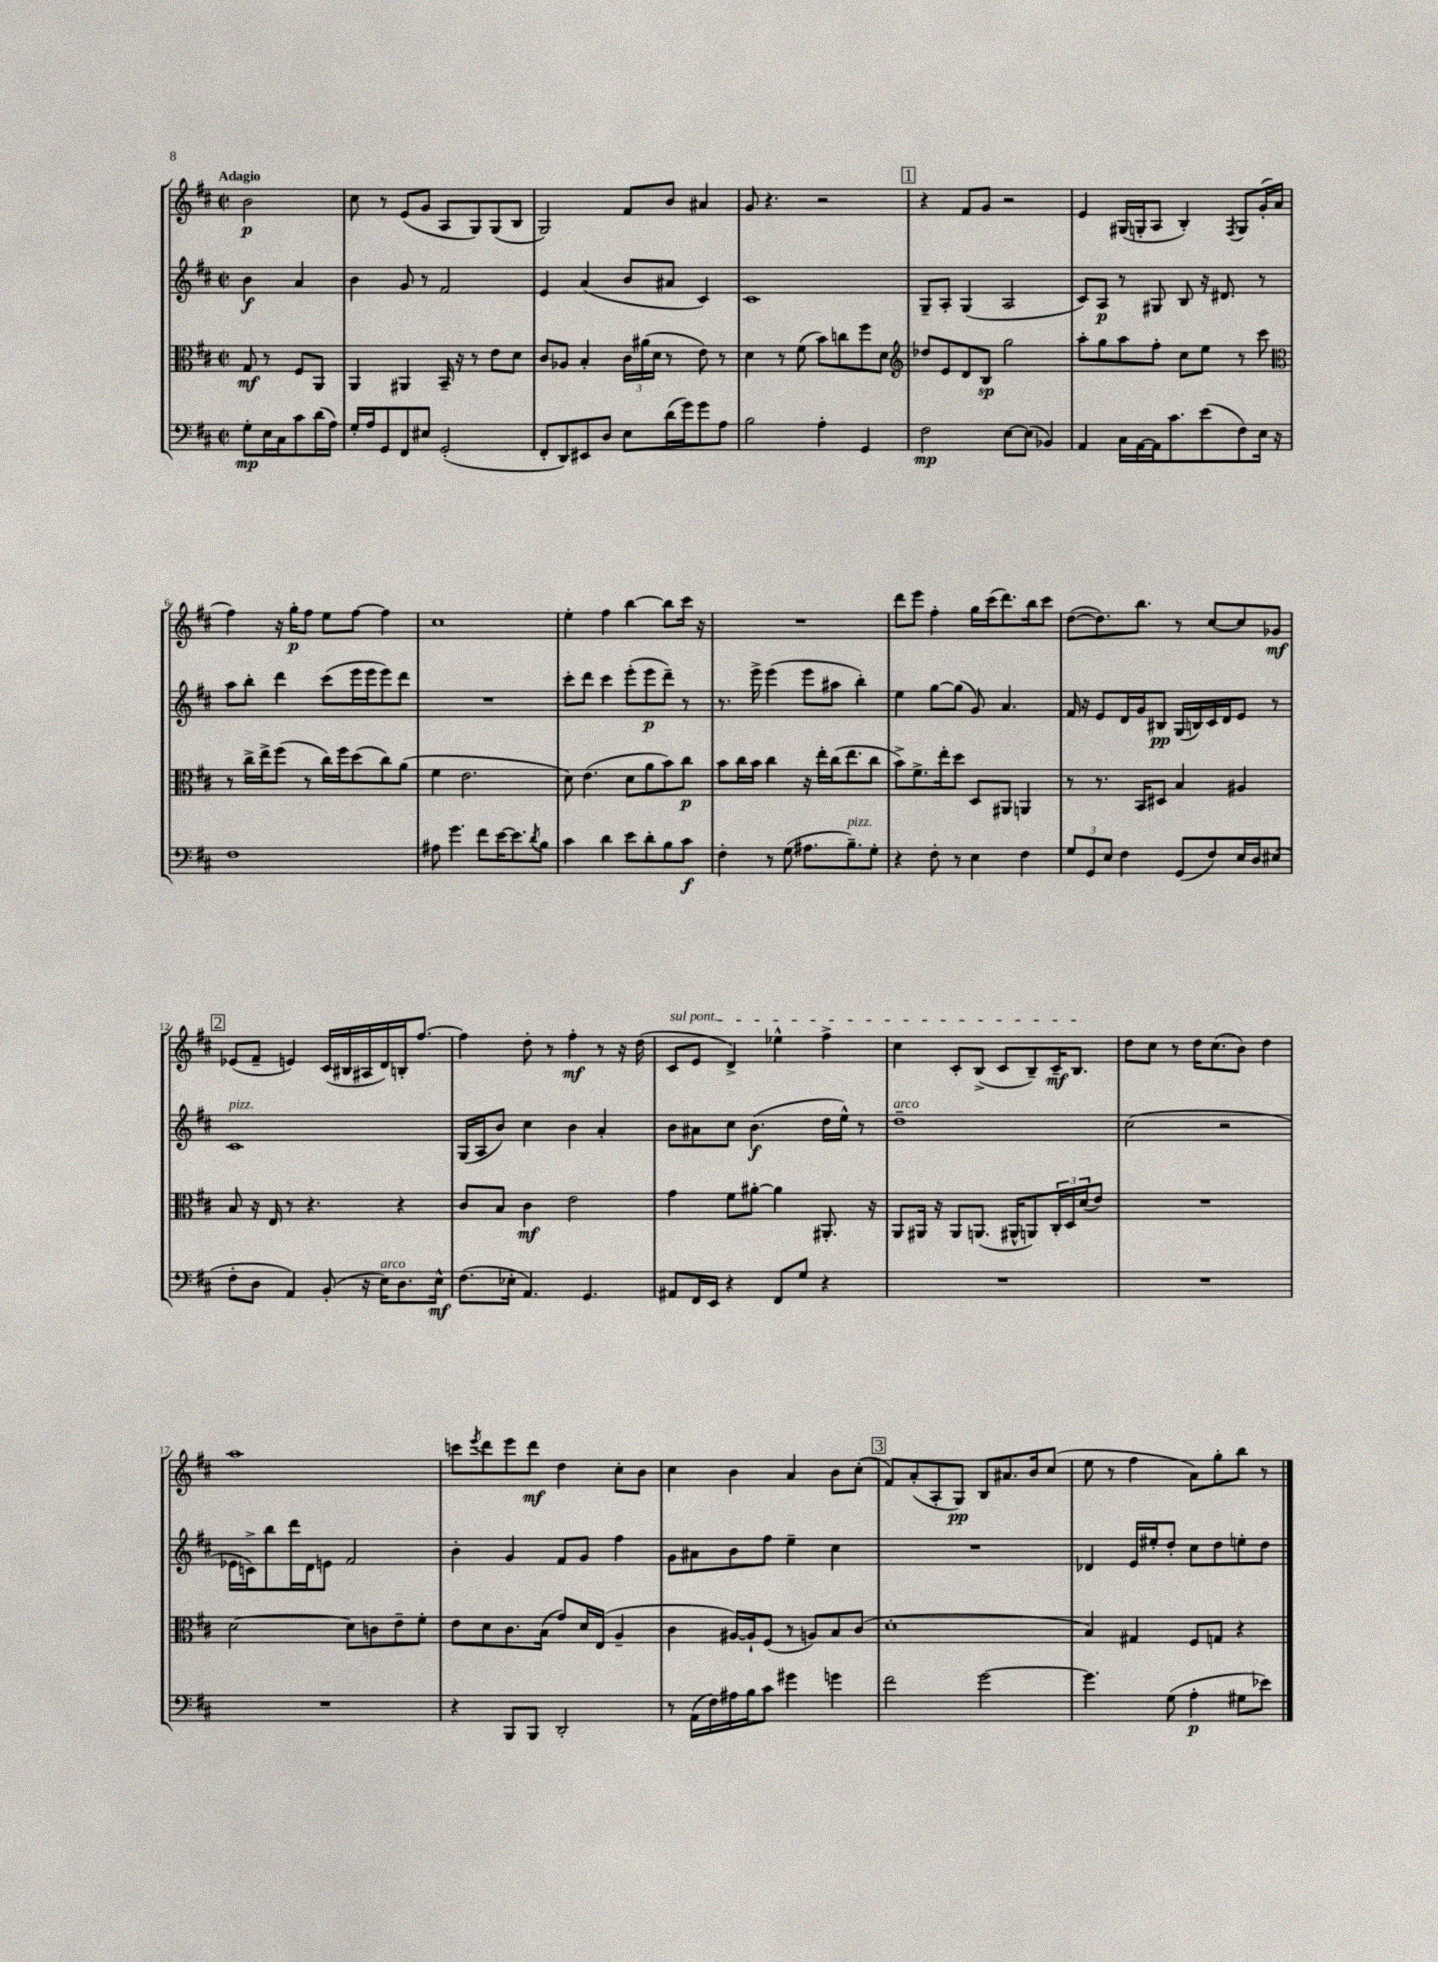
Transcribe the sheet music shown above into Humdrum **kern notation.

**kern	**dynam	**kern	**dynam	**kern	**dynam	**kern	**dynam
*part4	*part4	*part3	*part3	*part2	*part2	*part1	*part1
*staff4	*staff4	*staff3	*staff3	*staff2	*staff2	*staff1	*staff1
*clefF4	*	*clefC3	*	*clefG2	*	*clefG2	*
*k[f#c#]	*	*k[f#c#]	*	*k[f#c#]	*	*k[f#c#]	*
*M2/2	*	*M2/2	*	*M2/2	*	*M2/2	*
*met(c|)	*	*met(c|)	*	*met(c|)	*	*met(c|)	*
=	=	=	=	=	=	=	=
!	!	!	!	!	!	!LO:TX:a:B:t=Adagio	!
8G'\L	mp	8G/	mf	4b\	f	2b\	p
16E\L	.	8r	.	.	.	.	.
16C#\J	.	.	.	.	.	.	.
8c#\	.	8F#/L	.	4a/	.	.	.
(16d\L	.	8AA/J	.	.	.	.	.
16A\JJ)	.	.	.	.	.	.	.
=1	=1	=1	=1	=1	=1	=1	=1
16G'/LL	.	4AA/	.	4b\	.	8cc#\	.
16A/J	.	.	.	.	.	.	.
8GG/	.	.	.	.	.	8r	.
8FF#/	.	4AA#X/	.	8g/	.	(8e/L	.
8E#X/J	.	.	.	8r	.	8g/J	.
(2GG'/	.	16BB~/	.	2f#/	.	8A/L	.
.	.	16r	.	.	.	.	.
.	.	8r	.	.	.	8G/)	.
.	.	8e\L	.	.	.	(8G/	.
.	.	8d\J	.	.	.	8B/J	.
=2	=2	=2	=2	=2	=2	=2	=2
8FF#'/L	.	8c#/L	.	4e/	.	2G/)	.
8DD/)	.	8A-X/J	.	.	.	.	.
8EE#X/	.	4B'/	.	(4a/	.	.	.
8D/J	.	.	.	.	.	.	.
8E\L	.	24c#\LL	.	8b/L	.	8f#/L	.
.	.	(24a#X\	.	.	.	.	.
.	.	24d\JJ	.	.	.	.	.
(16d\L	.	8r	.	8a#X/J	.	8b/J	.
16g\J)	.	.	.	.	.	.	.
8g\	.	8e\)	.	4c#/)	.	4a#X/	.
8A\J	.	8r	.	.	.	.	.
=3	=3	=3	=3	=3	=3	=3	=3
2B\	.	4d\	.	1c#	.	8g/	.
.	.	.	.	.	.	4.r	.
.	.	8r	.	.	.	.	.
.	.	(8f#\	.	.	.	.	.
4A'\	.	8b\L)	.	.	.	2r	.
.	.	8ccn\	.	.	.	.	.
4GG/	.	8ff#\	.	.	.	.	.
.	.	8d\J	.	.	.	.	.
!!LO:REH:place=s1:t=1
=4	=4	=4	=4	=4	=4	=4	=4
*	*	*clefG2	*	*	*	*	*
2F#\	mp	8dd-X/L	.	8G~/L	.	4r	.
.	.	8e/	.	8A'/J	.	.	.
.	.	8d/	.	(4G/	.	8f#/L	.
.	.	8B/J	sp	.	.	8g/J	.
[8E\L	.	2gg\	.	2A/	.	2r	.
(8E\J]	.	.	.	.	.	.	.
4BB-X/)	.	.	.	.	.	.	.
=5	=5	=5	=5	=5	=5	=5	=5
4AA/	.	8aa'\L	.	8c#/L)	.	4e/	.
.	.	8gg\	.	8A/J	p	.	.
16C#\LL	.	8aa\	.	8r	.	(16G#X/LL	.
[16AA\	.	.	.	.	.	16Gn'/J	.
16AA\J]	.	8ff#'\J	.	8G#X/	.	8A/J	.
8.c#\	.	.	.	.	.	.	.
.	.	8cc#\L	.	8B/	.	4B'/)	.
(8e\	.	8ee\J	.	16r	.	.	.
.	.	.	.	8.d#X/	.	.	.
.	.	.	.	.	.	8qF#/	.
8F#\)	.	8r	.	.	.	8G/L	.
16E\Jk	.	8ccc#\	.	8r	.	(16g'/L	.
16r	.	.	.	.	.	16a/JJ	.
!!LO:LB:g=z
=6	=6	=6	=6	=6	=6	=6	=6
*	*	*clefC3	*	*	*	*	*
1F#	.	8r	.	8aa\L	.	4ff#\)	.
.	.	16cc#^\LL	.	8bb'\J	.	.	.
.	.	16ee^\J	.	.	.	.	.
.	.	(8ff#\J	.	4ddd\	.	16r	.
.	.	.	.	.	.	16gg'\KL	p
.	.	8r	.	.	.	8ff#\J	.
.	.	16cc#\LL)	.	(8ccc#\L	.	8ee\L	.
.	.	16ff#\J	.	.	.	.	.
.	.	(8dd\	.	16eee\L	.	[8ff#\J	.
.	.	.	.	16eee\J	.	.	.
.	.	8cc#\)	.	8eee\)	.	4ff#\]	.
.	.	(8a\J	.	8ddd\J	.	.	.
=7	=7	=7	=7	=7	=7	=7	=7
8A#X\	.	4f#\	.	1r	.	1cc#	.
4.g\	.	.	.	.	.	.	.
.	.	2.e\	.	.	.	.	.
8f#\L	.	.	.	.	.	.	.
[16e\K	.	.	.	.	.	.	.
8.e\]	.	.	.	.	.	.	.
8qd/	.	.	.	.	.	.	.
8B\J	.	.	.	.	.	.	.
=8	=8	=8	=8	=8	=8	=8	=8
4c#\	.	8d\)	.	8ccc#'\L	.	4ee'\	.
.	.	(4.e\	.	8ddd\J	.	.	.
4d\	.	.	.	4ccc#\	.	4ff#\	.
8e\L	.	8d\L	.	(8eee'\L	.	[4bb\	.
8d'\	.	8a\	.	8eee\	p	.	.
8B\	.	8b\)	.	8ddd~\J)	.	8bb\L]	.
8c#\J	f	8cc#\J	p	8r	.	16ccc#\Jk	.
.	.	.	.	.	.	16r	.
=9	=9	=9	=9	=9	=9	=9	=9
4F#'\	.	8b\L	.	8.r	.	1r	.
.	.	16cc#\L	.	.	.	.	.
.	.	16b\JJ	.	16eee^\	.	.	.
8r	.	4cc#\	.	(4eee\	.	.	.
(8G\	.	.	.	.	.	.	.
8.A#X\L	.	16r	.	8eee\L	.	.	.
.	.	16ee'\LL	.	.	.	.	.
.	.	(16cc#\J	.	8aa#X\J	.	.	.
!LO:TX:a:i:t=pizz.	!	!	!	!	!	!	!
8.B~\)	.	8.ee\	.	.	.	.	.
.	.	.	.	4bb'\)	.	.	.
8G'\J	.	8cc#\J	.	.	.	.	.
=10	=10	=10	=10	=10	=10	=10	=10
4r	.	8b^\L)	.	4ee\	.	8ddd\L	.
.	.	8.f#^\	.	.	.	8eee\J	.
8F#'\	.	.	.	[8gg\L	.	4ff#'\	.
.	.	16ee'\k	.	.	.	.	.
8r	.	8dd\J	.	(8gg\J]	.	.	.
4E\	.	8D/L	.	8g/)	.	16gg\LL	.
.	.	.	.	.	.	(16ccc#\J	.
.	.	8AA#X/J	.	4.a/	.	8.ddd\)	.
4F#\	.	4AAn/	.	.	.	.	.
.	.	.	.	.	.	16bb\k	.
.	.	.	.	.	.	8ccc#\J	.
=11	=11	=11	=11	=11	=11	=11	=11
12G/L	.	8r	.	16f#/	.	([8dd\L	.
.	.	.	.	16r	.	.	.
12GG/	.	.	.	.	.	.	.
.	.	8.r	.	8e/L	.	8.dd\])	.
12E/J	.	.	.	.	.	.	.
4F#\	.	.	.	16d/L	.	.	.
.	.	16BB/KL	.	16g/J	.	8.bb\J	.
.	.	8D#X/J	.	8B#X/J	pp	.	.
(8GG/L	.	4B/	.	(16G/LL	.	8r	.
.	.	.	.	16Bn/)	.	.	.
8F#/)	.	.	.	16c#/	.	[8cc#/L	.
.	.	.	.	16d/J	.	.	.
16E/L	.	4A#X/	.	8e/J	.	8cc#/]	.
16D/J	.	.	.	.	.	.	.
(8E#X/J	.	.	.	8r	.	8g-X/J	mf
!!LO:LB:g=z
!!LO:REH:place=s1:t=2
=12	=12	=12	=12	=12	=12	=12	=12
!	!	!	!	!LO:TX:a:i:t=pizz.	!	!	!
8F#'\L	.	8B/	.	1c#	.	(8e-X/L	.
8D\J	.	16r	.	.	.	8f#~/J	.
.	.	16E/	.	.	.	.	.
4AA/)	.	8r	.	.	.	4en/)	.
.	.	4.r	.	.	.	.	.
(8BB'/	.	.	.	.	.	(16c#/LL	.
.	.	.	.	.	.	16B#X/	.
16r	.	.	.	.	.	16A#X/	.
!LO:TX:a:i:t=arco	!	!	!	!	!	!	!
16E\KL)	.	.	.	.	.	16d/)	.
8.D\	.	4r	.	.	.	16Bn'/J	.
.	.	.	.	.	.	[8.ff#/J	.
16E^^\Jk	mf	.	.	.	.	.	.
=13	=13	=13	=13	=13	=13	=13	=13
(8.F#\L	.	8c#/L	.	(16G/LL	.	4ff#\]	.
.	.	.	.	16A/J	.	.	.
.	.	8B/J	.	8b/J)	.	.	.
16E-X'\Jk	.	.	.	.	.	.	.
4.AA/)	.	4c#\	mf	4cc#\	.	8dd'\	.
.	.	.	.	.	.	8r	.
.	.	2e\	.	4b\	.	4ff#'\	mf
4.GG/	.	.	.	.	.	.	.
.	.	.	.	4a'/	.	8r	.
.	.	.	.	.	.	16r	.
.	.	.	.	.	.	(16dd\	.
=14	=14	=14	=14	=14	=14	=14	=14
!	!	!	!	!	!	!LO:TX:a:i:t=sul pont.	!
8AA#X/L	.	4g\	.	8b\L	.	8c#/L	.
16FF#/L	.	.	.	8a#X\	.	8e/J	.
16EE/JJ	.	.	.	.	.	.	.
4r	.	8f#\L	.	8cc#\J	.	4d^/)	.
.	.	[8a#X'\J	.	(4.b\	f	.	.
8FF#/L	.	4a#\]	.	.	.	4ee-X^^\	.
8G/J	.	.	.	.	.	.	.
4r	.	8.AA#X'/	.	16dd\LL	.	4ff#^\	.
.	.	.	.	16ee^^\JJ)	.	.	.
.	.	.	.	8r	.	.	.
.	.	16r	.	.	.	.	.
=15	=15	=15	=15	=15	=15	=15	=15
!	!	!	!	!LO:TX:a:i:t=arco	!	!	!
1r	.	8AA/L	.	1dd~	.	4cc#\	.
.	.	16AA#X/Jk	.	.	.	.	.
.	.	16r	.	.	.	.	.
.	.	8AA#/L	.	.	.	8c#'/L	.
.	.	(8.AAn/J	.	.	.	(8B^/J	.
.	.	.	.	.	.	8c#/L	.
.	.	16AA#X^^/KL	.	.	.	.	.
.	.	8AAn/)	.	.	.	8B~/)	.
.	.	24C#'/L	.	.	.	16c#~/K	mf
.	.	24D/	.	.	.	.	.
.	.	.	.	.	.	8.B/J	.
.	.	(24d/J	.	.	.	.	.
.	.	8e/J)	.	.	.	.	.
=16	=16	=16	=16	=16	=16	=16	=16
1r	.	1r	.	(2cc#\	.	8dd\L	.
.	.	.	.	.	.	8cc#\J	.
.	.	.	.	.	.	8r	.
.	.	.	.	.	.	16dd\KL	.
.	.	.	.	.	.	(8.cc#\	.
.	.	.	.	2r	.	.	.
.	.	.	.	.	.	8b\J)	.
.	.	.	.	.	.	4dd\	.
!!LO:LB:g=z
=17	=17	=17	=17	=17	=17	=17	=17
1r	.	[2d\	.	16e-X\LL	.	1aa	.
.	.	.	.	16cn^\J)	.	.	.
.	.	.	.	8bb\	.	.	.
.	.	.	.	16ddd\L	.	.	.
.	.	.	.	16d\J	.	.	.
.	.	.	.	8en\J	.	.	.
.	.	8d\L]	.	2f#/	.	.	.
.	.	8cn\	.	.	.	.	.
.	.	8e~\	.	.	.	.	.
.	.	8f#'\J	.	.	.	.	.
=18	=18	=18	=18	=18	=18	=18	=18
4r	.	8e\L	.	4b'\	.	8cccn\L	.
.	.	.	.	.	.	8qeee/	.
.	.	8d\	.	.	.	8ddd\	.
8BBB/L	.	8.c#\	.	4g/	.	8eee\	.
8BBB/J	.	.	.	.	.	8ddd\J	mf
.	.	(16B\Jk	.	.	.	.	.
2DD'/	.	8g/L)	.	8f#/L	.	4dd\	.
.	.	16d/L	.	8g/J	.	.	.
.	.	(16E/JJ	.	.	.	.	.
.	.	4A~/	.	4ff#\	.	8cc#'\L	.
.	.	.	.	.	.	8b\J	.
=19	=19	=19	=19	=19	=19	=19	=19
8r	.	4c#\	.	8g\L	.	4cc#\	.
(16AA\LL	.	.	.	8a#X\	.	.	.
16F#\)	.	.	.	.	.	.	.
16A#X\	.	[16A#X/LL)	.	8b\	.	4b\	.
16B\J	.	16A#`/J]	.	.	.	.	.
8c#\J	.	(8F#/J	.	8ff#\J	.	.	.
4g#X\	.	8r	.	4ee~\	.	4a/	.
.	.	8An/L)	.	.	.	.	.
4gn\	.	8B/	.	4cc#\	.	8b\L	.
.	.	(8c#/J	.	.	.	(8cc#'\J	.
!!LO:REH:place=s1:t=3
=20	=20	=20	=20	=20	=20	=20	=20
2f#\	.	1d'	.	1r	.	8f#/L)	.
.	.	.	.	.	.	(8a'/	.
.	.	.	.	.	.	8A'/	.
.	.	.	.	.	.	8G/J)	pp
[2g\	.	.	.	.	.	8B/L	.
.	.	.	.	.	.	8.a#X/	.
.	.	.	.	.	.	16b/k	.
.	.	.	.	.	.	(8cc#/J	.
=21	=21	=21	=21	=21	=21	=21	=21
4.g\]	.	4B/)	.	4d-X/	.	8ee\	.
.	.	.	.	.	.	8r	.
.	.	4G#X/	.	16e/LL	.	4ff#\	.
.	.	.	.	16ee#X'/J	.	.	.
(8G\	.	.	.	8dd'/J	.	.	.
4A'\	p	8F#/L	.	8cc#\L	.	8a\L)	.
.	.	8Gn/J	.	8dd\	.	8gg'\	.
8G#X\L	.	4r	.	8een'\	.	8bb\J	.
8e-X\J)	.	.	.	8dd\J	.	8r	.
==	==	==	==	==	==	==	==
*-	*-	*-	*-	*-	*-	*-	*-
